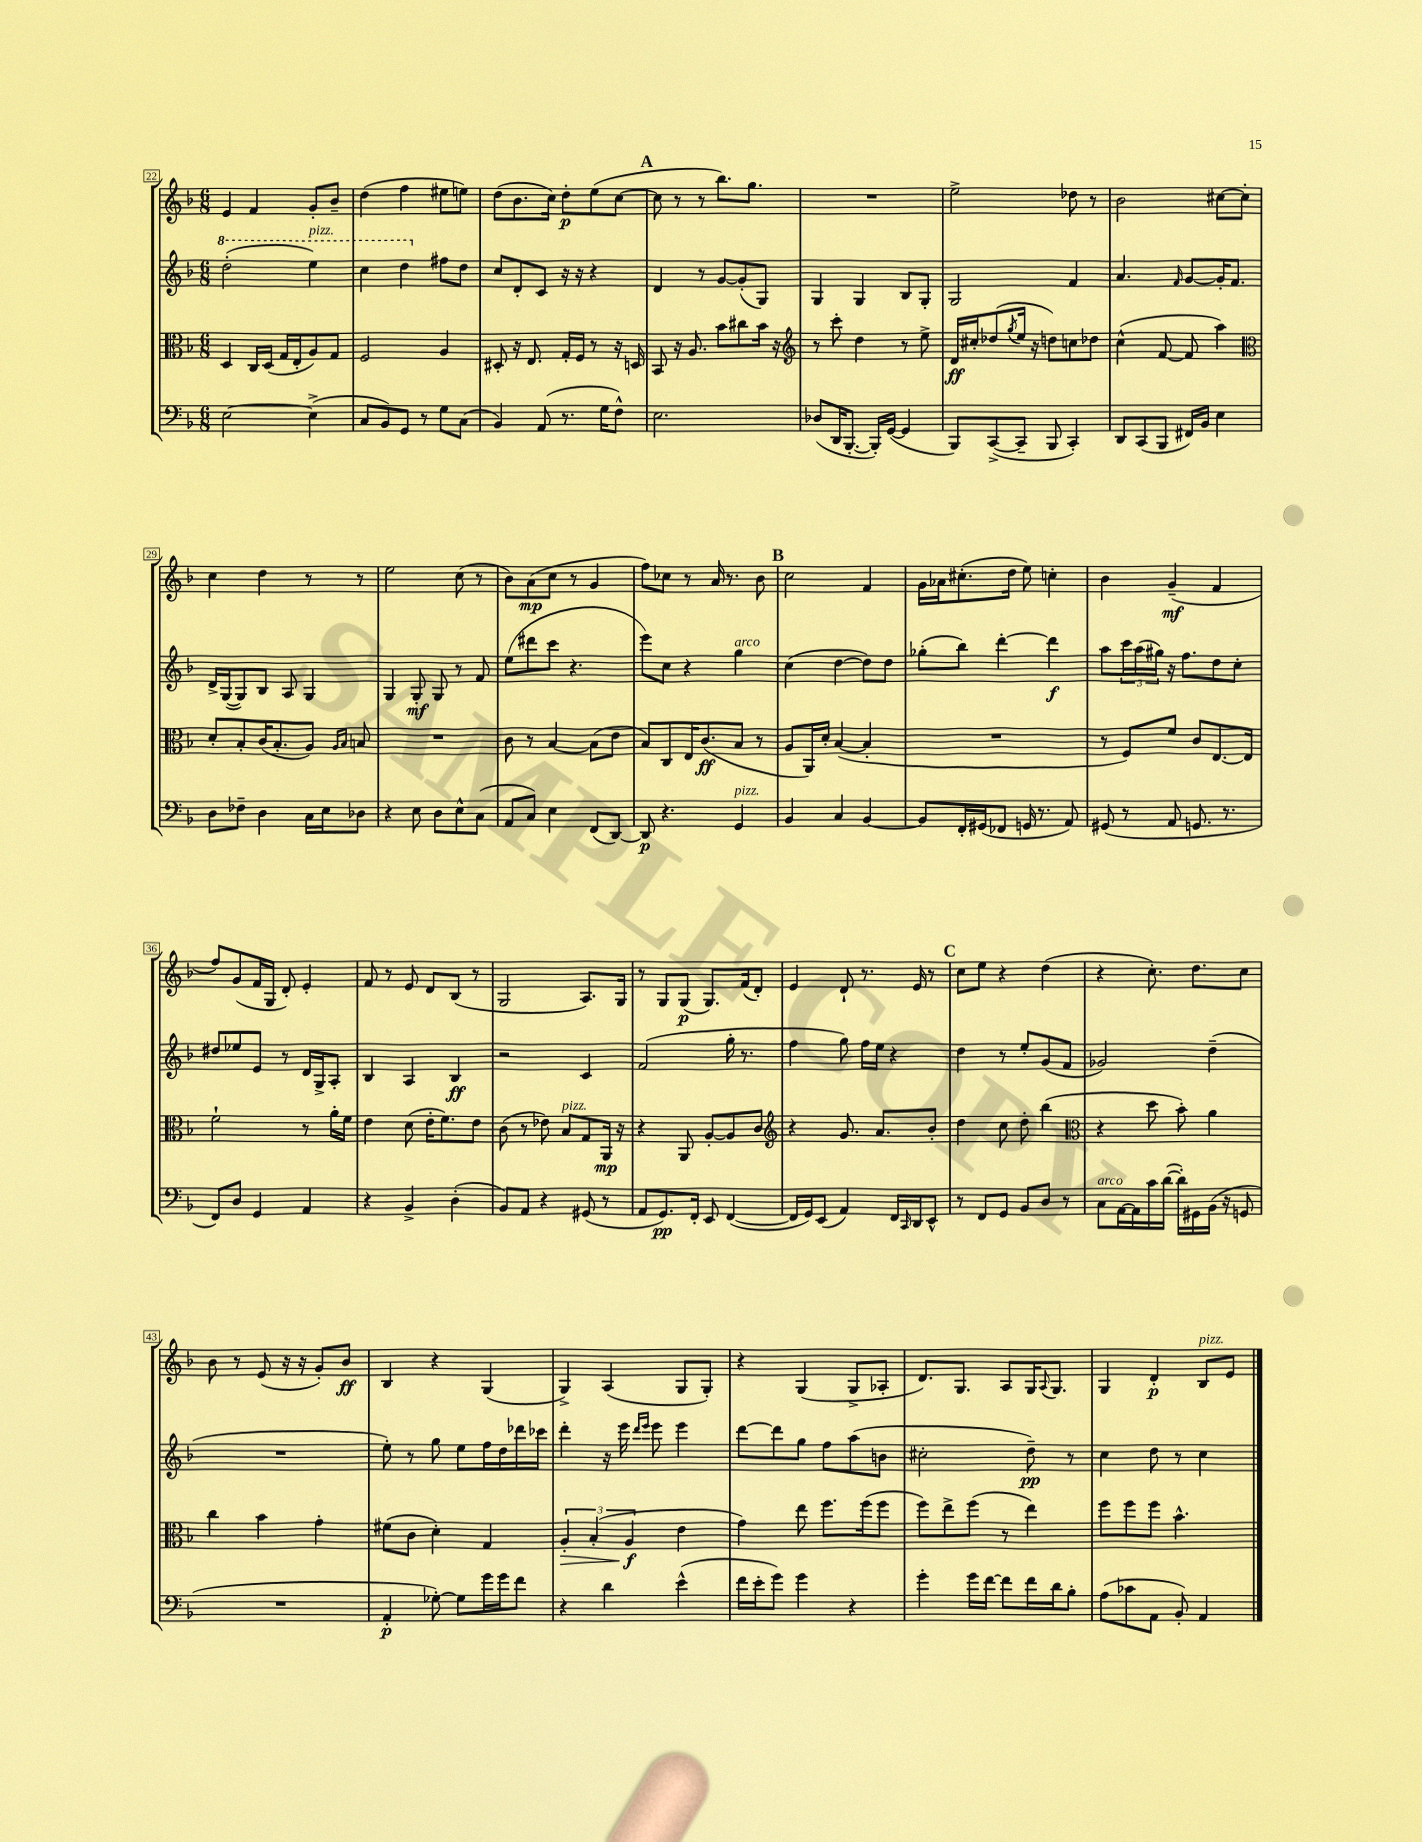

**kern	**kern	**kern	**kern
*staff4	*staff3	*staff2	*staff1
*clefF4	*clefC3	*clefG2	*clefG2
*k[b-]	*k[b-]	*k[b-]	*k[b-]
*M6/8	*M6/8	*M6/8	*M6/8
[2E	4D	(2ddd'	4e
.	16C	.	4f
.	(16D	.	.
.	16G	.	.
.	16E'	.	.
(4E^]	8A)	4eee)	8g'
.	8G	.	8b-~
=	=	=	=
8C	2F	4ccc	(4dd
8BB-)	.	.	.
8GG	.	4ddd	4ff
8r	.	.	.
8G	4A	8ff#	8ee#
(8C	.	8dd	8ee)
=	=	=	=
4BB-)	8D#'	8cc	(8dd
.	16r	8d'	8.b-
.	8.E	.	.
(8AA	.	8c	.
.	.	.	16cc)
8.r	16G'	16r	8dd'
.	16F	16r	.
.	8r	4r	(8ee
16G	.	.	.
8F^^)	16r	.	[8cc
.	16D	.	.
=	=	=	=
2.E	8BB-	4d	8cc]
.	16r	.	8r
.	8.A	.	.
.	.	8r	8r
.	8b-	[8g	8.bb-)
.	8cc#	(8g']	.
.	.	.	8.gg
.	16b-	8G)	.
.	16r	.	.
=	=	=	=
*	*clefG2	*	*
(8D-	8r	4G	2.r
16DD	8ccc'	.	.
[8.BBB-'	.	.	.
.	4dd	4G	.
16BBB-'])	.	.	.
([16GG	.	.	.
4GG]	8r	8B-	.
.	8ee^	8G'	.
=	=	=	=
8BBB-)	16d	2G	2ee^
.	16cc#'	.	.
([8CC^	(8dd-	.	.
.	8qgg	.	.
8CC~]	16ee	.	.
.	16r	.	.
8BBB-	8dd)	.	.
4CC')	8cc	4f	8dd-
.	8dd-	.	8r
=	=	=	=
8DD	(4cc^^	4.a	2b-
(8CC	.	.	.
8BBB-	[8f	.	.
.	.	16qqf	.
16FF#)	8f]	[8g	.
16BB-	.	.	.
4E	4aa)	16g']	[8cc#
.	.	8.f	.
.	.	.	8cc#']
=	=	=	=
*	*clefC3	*	*
8D	8d'	16d^	4cc
.	.	([16G	.
8F-~	8B-'	8G])	.
4D	(16c	8B-	4dd
.	8.B-'	.	.
.	.	8A	.
16C	8A)	4G	8r
16E	.	.	.
.	16qqA	.	.
.	16qqB-	.	.
8D-	8B	.	8r
=	=	=	=
4r	2.r	4G	2ee
8E	.	8G'	.
8D	.	8G	.
8E^^	.	8r	(8cc
(8C	.	8f	8r
=	=	=	=
8AA	8c	(8ee	8b-)
8C)	8r	8ddd#	(8a
4E	[4B-	8ccc	8cc
.	.	4.r	8r
(8FF	(8B-]	.	4g
[8DD)	8e	.	.
=	=	=	=
8DD]	8B-)	8eee)	8ff)
4.r	8C	8cc	8cc-
.	16E	4r	8r
.	(8.c	.	.
.	.	.	16a
.	.	.	8.r
4GG	8B-	4gg	.
.	8r	.	8b-
=	=	=	=
4BB-	8A	(4cc	2cc
.	16AA)	.	.
.	16d'	.	.
4C	([4B-	[4dd	.
[4BB-	4B-']	8dd])	4f
.	.	8dd	.
=	=	=	=
8BB-]	2.r	(8gg-'	16g
.	.	.	16a-
16FF'	.	8bb-)	(8.cc#'
(16GG#	.	.	.
8FF-	.	[4ddd'	.
.	.	.	16dd
16GG	.	.	8ee)
8.r	.	.	.
.	.	4ddd]	4cc'
8AA)	.	.	.
=	=	=	=
(8GG#	8r	8aa	4b-
8r	8F)	24ccc	.
.	.	(24aa	.
.	.	24gg#)	.
8AA	8f	16r	(4g~
.	.	8.ff	.
8.GG	8c	.	.
.	[8.E	8dd	4f
8.r	.	.	.
.	.	8cc'	.
.	16E]	.	.
=	=	=	=
8FF)	2f`	8dd#	8ff)
8D	.	8ee-	(8g
4GG	.	8e	16f
.	.	.	16G
.	.	8r	8d')
4AA	8r	16d	4e'
.	.	16G^	.
.	16a'	8A'	.
.	16f	.	.
=	=	=	=
4r	4e	4B-	8f
.	.	.	8r
4BB-^	(8d	4A	8e
.	16e'	.	8d
.	8.f)	.	.
(4D'	.	4B-	(8B-
.	8e	.	8r
=	=	=	=
8BB-)	(8c	2r	2G
8AA	8r	.	.
4r	8e-)	.	.
.	8B-	.	.
(8GG#	8G	4c	8.A)
8r	16AA	.	.
.	16r	.	16G
=	=	=	=
8AA	4r	(2f	8r
8.GG)	.	.	8G
.	8AA	.	(8G
16FF'	.	.	.
8EE	[8A'	.	8.G)
([4FF	8A]	16gg'	.
.	.	8.r	(16f
.	8c	.	8d')
=	=	=	=
*	*clefG2	*	*
16FF]	4r	4ff	4e
16GG)	.	.	.
(8EE	.	.	.
4AA)	8.g	8gg)	8d`
.	.	16ff	8.r
.	8.a	16ee	.
16FF	.	4r	.
16qqCC	.	.	.
16DD	.	.	16e
8EE^^	8b-'	.	8r
=	=	=	=
8r	4dd	4dd	8cc
8FF	.	.	8ee
8GG	8cc	8r	4r
8BB-	8dd'	8ee'	.
8D	(4bb-	(8g	(4dd
8r	.	8f	.
=	=	=	=
*	*clefC3	*	*
8C	4r	2g-)	4r
[16AA	.	.	.
16AA]	.	.	.
16c	8dd	.	8.cc')
([16d	.	.	.
16d'])	8b-')	.	.
16GG#	.	.	8.dd
(16BB-	4a	(4dd~	.
16r	.	.	.
8GG	.	.	8cc
=	=	=	=
2.r	4cc	2.r	8b-
.	.	.	8r
.	4b-	.	(8e
.	.	.	16r
.	.	.	16r
.	4g'	.	8g')
.	.	.	8b-
=	=	=	=
4AA'	(8f#	8ee')	4B-
.	8c	8r	.
[8G-')	4d')	8gg	4r
8G-]	.	8ee	.
16g	4G	16ff	(4G
16g	.	16dd	.
8f	.	16ddd-	.
.	.	16ccc-	.
=	=	=	=
4r	6A'	4ddd'	4G^)
.	(6B-'	.	.
4d	.	16r	(4A
.	.	16eee	.
.	6A	.	.
.	.	16qqddd	.
.	.	16qqeee	.
.	.	8eee	.
(4e^^	4e	4eee	8G
.	.	.	8G')
=	=	=	=
16f	4g)	[8ddd	4r
16e'	.	.	.
8g)	.	8ddd]	.
4g	8ee	8gg	(4G
.	8.ff	8ff	.
4r	.	(8aa	8G^
.	(16ff	.	.
.	8ff	8b	8A-'
=	=	=	=
4g'	8ff)	2cc#'	8.d)
.	8ee^	.	.
.	.	.	8.G
16g	(8ff	.	.
[16f	.	.	.
8f]	8r	.	8A
16f	4ee)	8dd~)	16G
.	.	.	8qqA
16d	.	.	8.G
8B-'	.	8r	.
=	=	=	=
(8A	8ff	4cc	4G
8c-	8ff	.	.
8AA	8ff	8dd	4d'
8BB-')	4.b-^^	8r	.
4AA	.	4cc	8B-
.	.	.	8e
==	==	==	==
*-	*-	*-	*-
